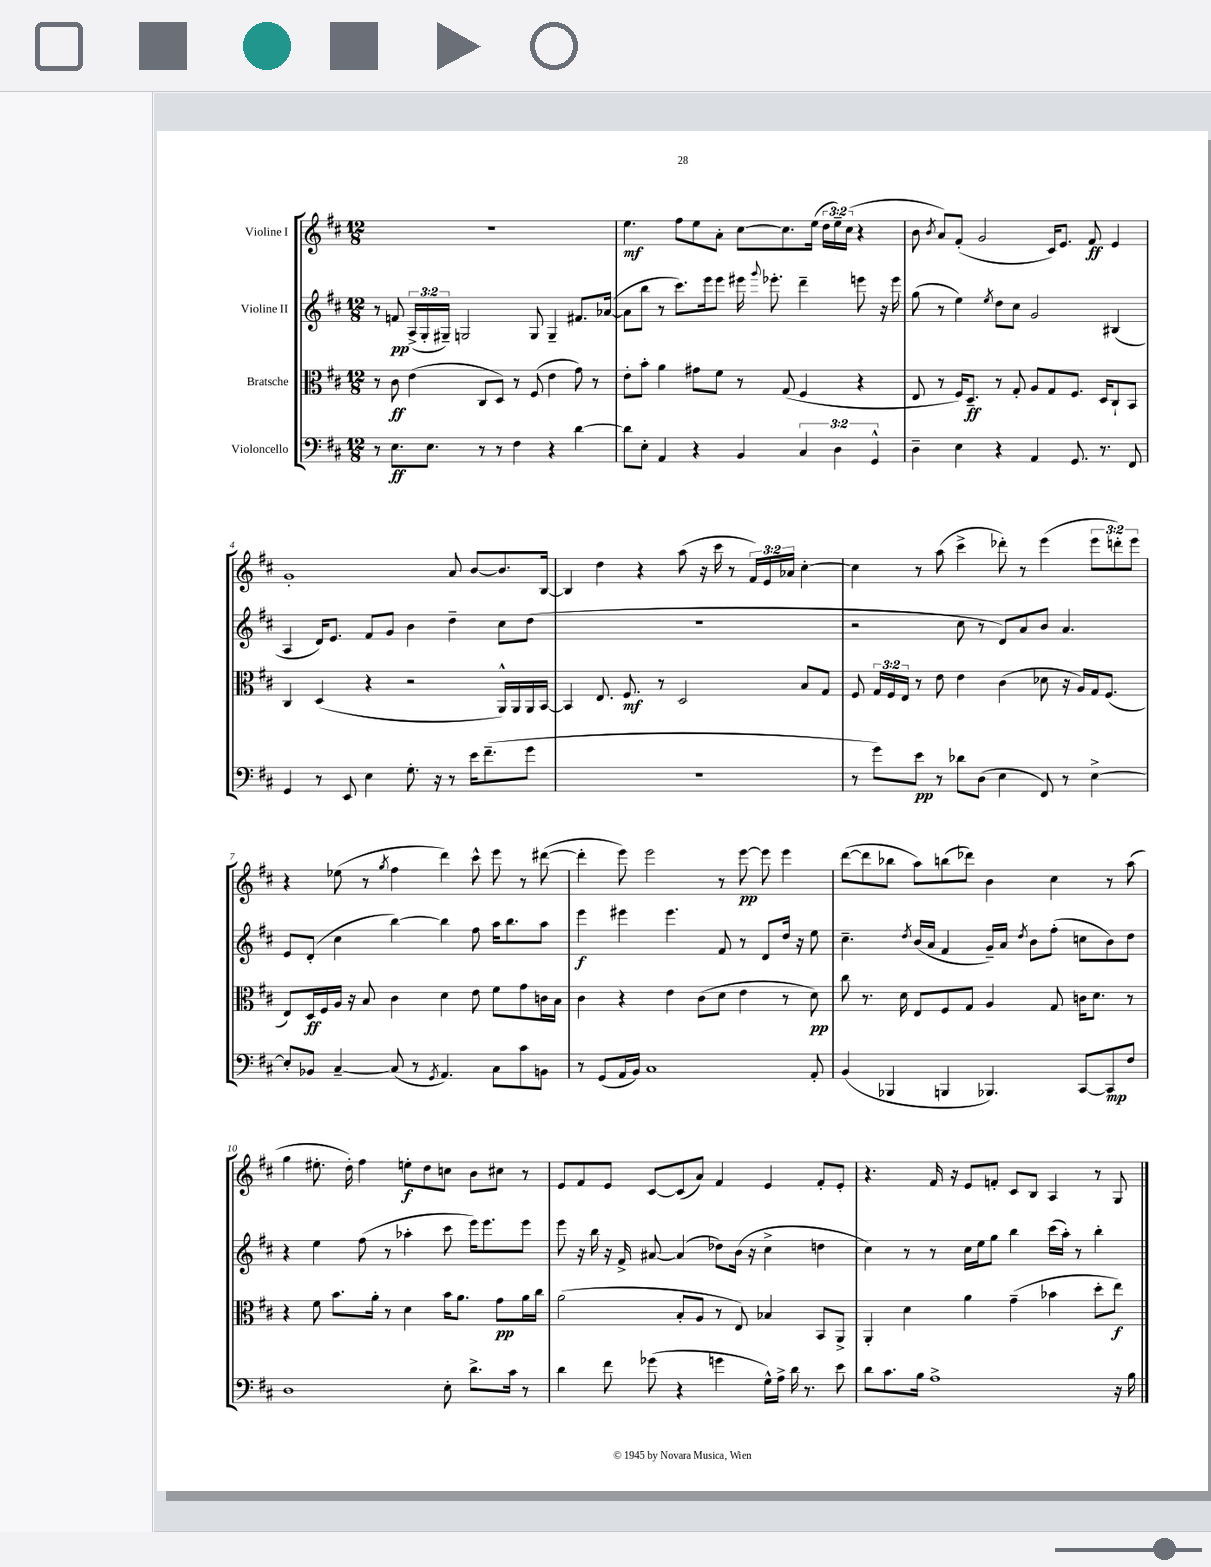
<<
\new StaffGroup <<
\new Staff = "s0" \with { instrumentName = "Violine I" } {
    \clef treble \key d \major \numericTimeSignature \time 12/8 \override Staff.TupletNumber.text = #tuplet-number::calc-fraction-text
    \autoBeamOff R1. |
    e''4.\mf fis''8[ e''8 a'8]-. cis''8[~ cis''8. e''16]( \tuplet 3/2 { d''16[ e''16--) cis''16]( } r4 |
    b'8 \acciaccatura { b'8 } a'8[) fis'8]-.( g'2 cis'16[) e'8.] fis'8\ff e'4 |
    g'1-. a'8 b'8[~ b'8. b16]~ |
    b4 d''4 r4 a''8( r16 cis'''16 r8 \tuplet 3/2 { fis'16[) e'16 aes'16] } cis''4~-. |
    cis''4 r8 a''8( cis'''4-> des'''8-.) r8 e'''4( \tuplet 3/2 { e'''8[ d'''8-.) e'''8] } |
    r4 ees''8( r8 \acciaccatura { g''8 } fis''4 d'''4) cis'''8-^ e'''8 r8 dis'''8~( |
    dis'''4-. e'''8) e'''2 r8 e'''8~\pp e'''8 e'''4 |
    d'''8[~( d'''8 bes''8] a''8[) b''8( des'''8]) b'4 cis''4 r8 a''8( |
    g''4 eis''8.-. d''16-.) fis''4 e''8[-.\f d''8 c''8] b'8[ cis''8] r8 |
    e'8[ fis'8 e'8] cis'8[~ cis'8( a'8]) fis'4 e'4 fis'8[-. e'8]-. |
    r4. fis'16 r16 e'8[ f'8]-. cis'8[ b8] a4 r8 g8 \bar "|." |
}
\new Staff = "s1" \with { instrumentName = "Violine II" } {
    \clef treble \key d \major \numericTimeSignature \time 12/8 \override Staff.TupletNumber.text = #tuplet-number::calc-fraction-text
    \autoBeamOff r8 f'8\pp \tuplet 3/2 { a16[->( g16-. gis16]--) } g2 g8 g4-- fis'8.[ aes'16]~( |
    aes'8[ b''8] r8 cis'''8.[) e'''16 e'''8] eis'''16 \appoggiatura { g'''8 } ees'''8.-. d'''4-- e'''8 r16 e'''16 |
    g''8( r8 e''4) \acciaccatura { e''8 } d''8[ cis''8] g'2 bis4( |
    a4 d'16[) e'8.] fis'8[ g'8] b'4 d''4-- cis''8[ d''8]( |
    R1. |
    r2 cis''8 r8 d'8[) a'8 b'8] a'4. |
    e'8[ d'8]-.( cis''4 b''4~) b''4 fis''8 a''16[ b''8. a''8] |
    e'''4\f eis'''4 eis'''4. fis'8 r8 d'8[ d''16] r16 e''8 |
    cis''4.-- \acciaccatura { d''8 } b'16[( a'16] fis'4 g'16[--) a'16] \acciaccatura { d''8 } b'8[ fis''8]-.( c''8[ b'8) d''8] |
    r4 e''4 fis''8( r8 aes''4-. cis'''8 e'''16[) e'''8. e'''8] |
    e'''8 r16 b''16 r16 fis'16-> ais'8~ ais'4( des''8[) b'16]( r16 cis''4-> d''4 |
    cis''4) r8 r8 cis''16[ e''16 g''8] b''4 cis'''16[( a''16]-.) r8 b''4-. \bar "|." |
}
\new Staff = "s2" \with { instrumentName = "Bratsche" } {
    \clef alto \key d \major \numericTimeSignature \time 12/8 \override Staff.TupletNumber.text = #tuplet-number::calc-fraction-text
    \autoBeamOff r8 cis'8\ff e'4( cis8[ d8]) r8 fis8( e'4 g'8) r8 |
    e'8[-. b'8]-. a'4 gis'8[ fis'8] r8 g8( fis4 r4 |
    e8 r8 fis16[) d8.]--\ff r8 g8-. a8[ g8 fis8.] d16[ cis8-! b,8] |
    cis4 d4( r4 r2 a,16[-^) a,16 a,16 b,16]~ |
    b,4 e8. fis8.\mf r8 d2 b8[ g8] |
    fis8 \tuplet 3/2 { g16[ fis16 e16] } r8 e'8 e'4 cis'4( des'8 r16 a16[) g16 fis8.]( |
    e8[) d16\ff fis16 a16] r16 b8 cis'4 d'4 e'8 fis'8[ g'8 c'16 b16] |
    cis'4 r4 e'4 cis'8[( d'8] e'4 r8 d'8\pp) |
    cis''8 r8. d'16 e8[ fis8 g8] a4 g8 c'16[ d'8.] r8 |
    r4 fis'8 b'8.[ a'16]-. r8 d'4 b'16[ a'8.] g'8[\pp a'16 cis''16] |
    a'2( b8[-. a8] r8 e8) bes4 b,8[ a,8]-> |
    a,4-. d'4 a'4 g'4--( bes'4 d''8[-. e''8]\f) \bar "|." |
}
\new Staff = "s3" \with { instrumentName = "Violoncello" } {
    \clef bass \key d \major \numericTimeSignature \time 12/8 \override Staff.TupletNumber.text = #tuplet-number::calc-fraction-text
    \autoBeamOff r8 e8.[\ff e8.] r8 r8 fis4 r4 d'4~ |
    d'8[ e8]-. a,4 r4 b,4 \tuplet 3/2 { cis4 d4 g,4-^ } |
    d4-- e4 r4 a,4 g,8. r8. fis,8 |
    g,4 r8 e,8 e4 g8.-. r16 r8 e'16[ fis'8.--( g'8] |
    R1. |
    r8 g'8[) e'8]\pp r8 des'8[ d8]( e4 fis,8) r8 e4~-> |
    e8[-. bes,8] cis4~-- cis8( r8 \acciaccatura { g,8 } a,4.) cis8[ cis'8 b,8] |
    r8 g,8[( a,16 b,16]) cis1 a,8-. |
    b,4( bes,,4 b,,4 bes,,4.) cis,8[~ cis,8\mp fis8] |
    d1 e8-. d'8.[-> cis'16] r8 |
    d'4 fis'8 ges'8( r4 g'4 g16[-^) a16]-> d'16 r8. e'8 |
    d'8[ cis'8. b16] a1-> r16 b16 \bar "|." |
}
>>
>>
